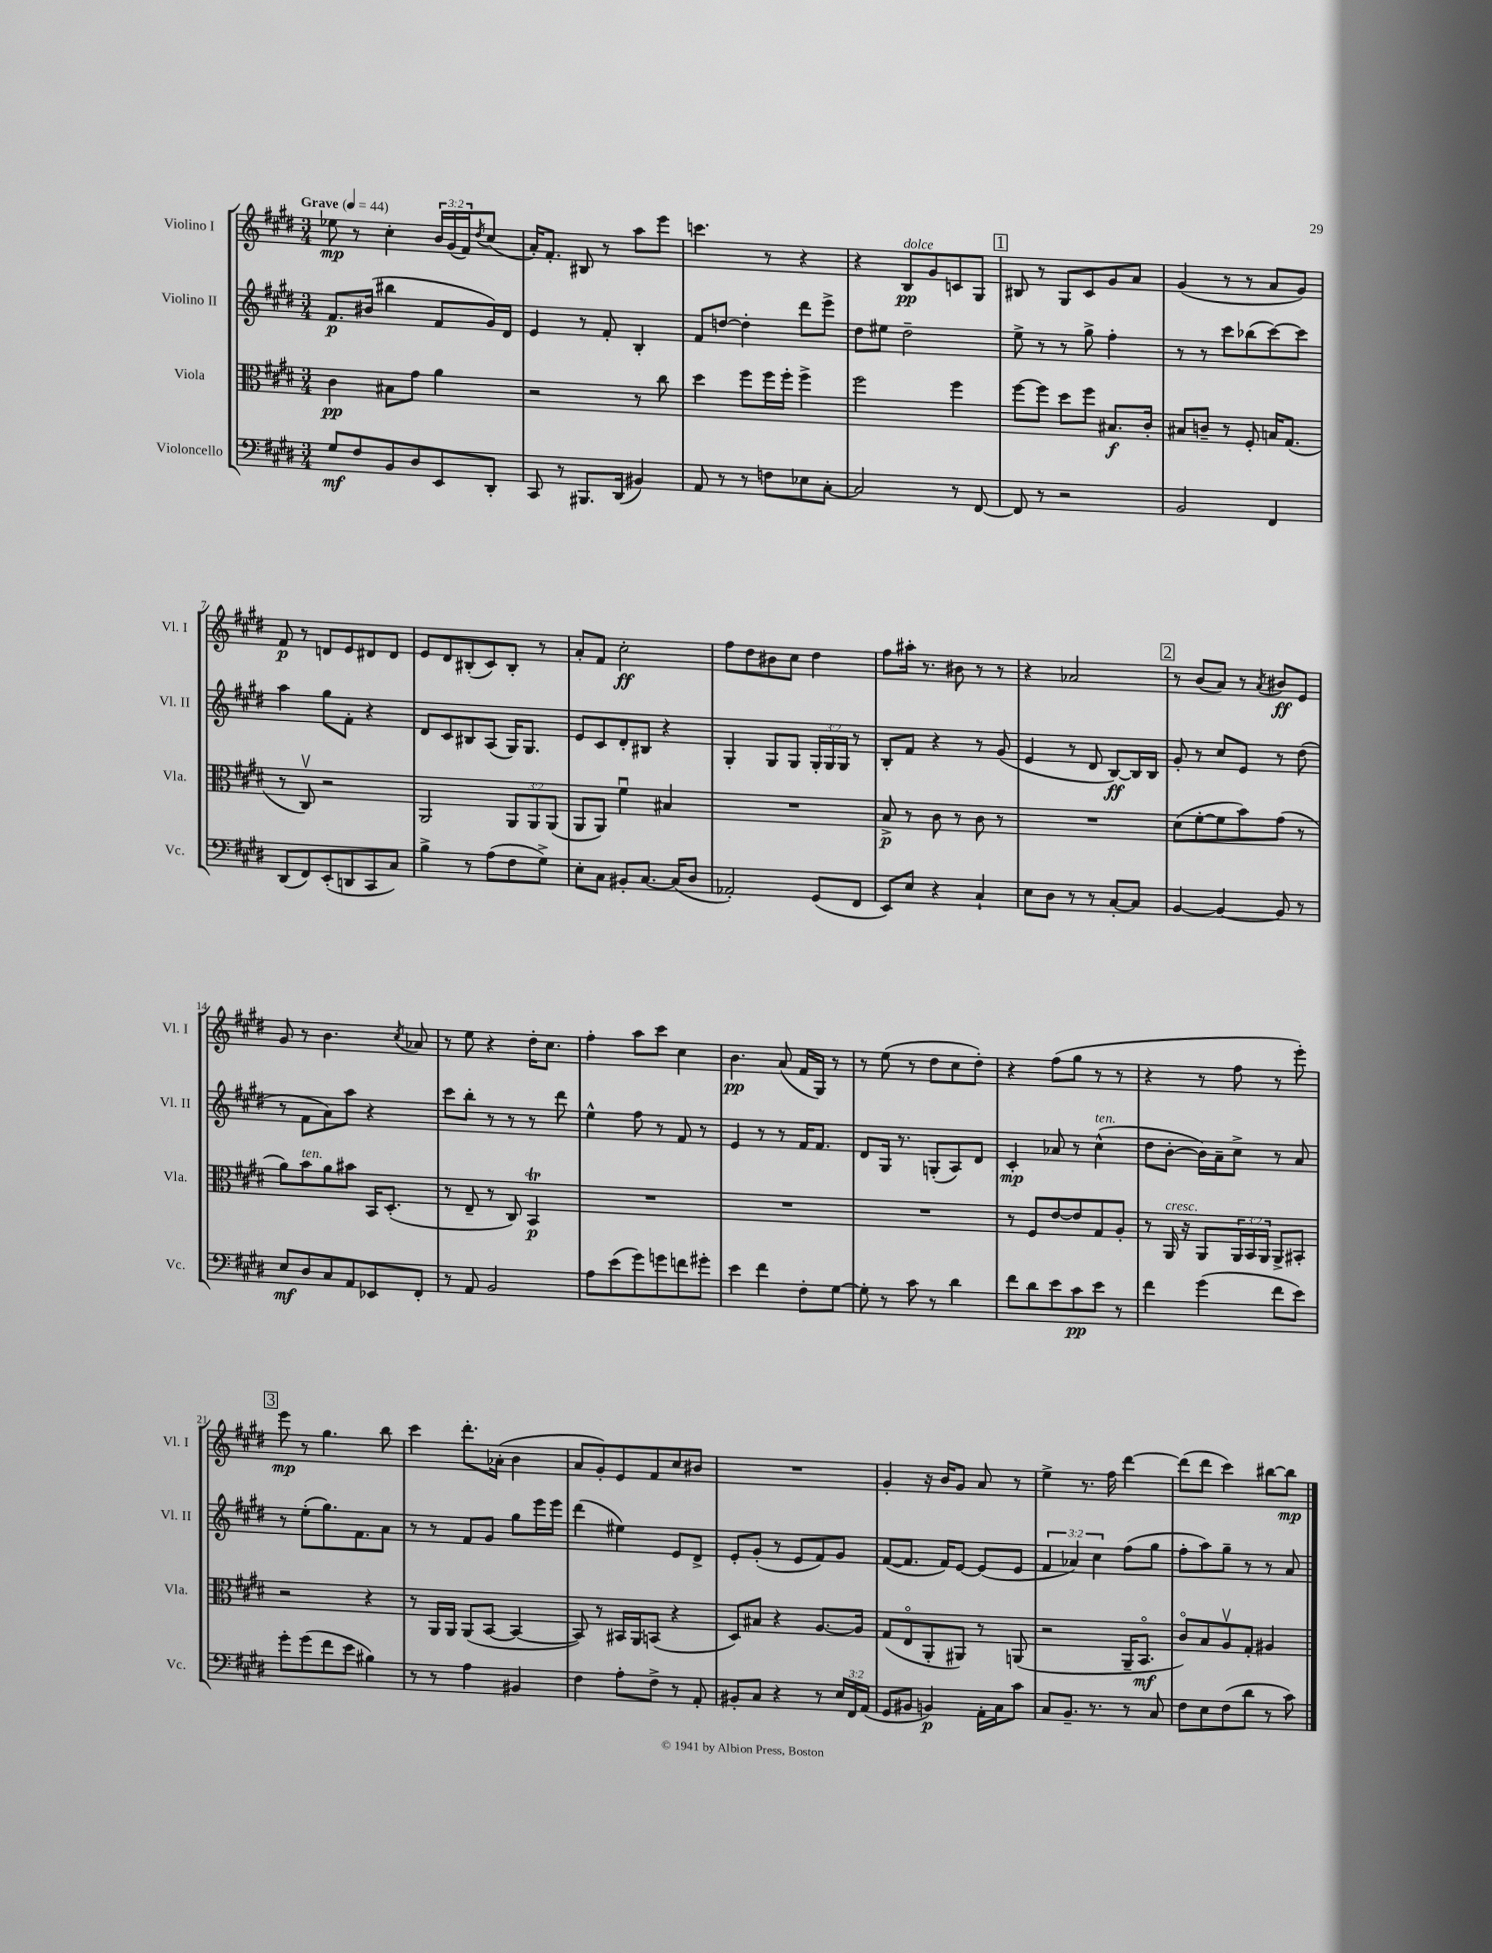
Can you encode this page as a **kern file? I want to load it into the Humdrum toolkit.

**kern	**kern	**kern	**kern
*staff4	*staff3	*staff2	*staff1
*clefF4	*clefC3	*clefG2	*clefG2
*k[f#c#g#d#]	*k[f#c#g#d#]	*k[f#c#g#d#]	*k[f#c#g#d#]
*M3/4	*M3/4	*M3/4	*M3/4
*MM44	*MM44	*MM44	*MM44
8G#/L	4c#\	8.f#/L	8ee-\
8F#/	.	.	8r
.	.	(16b#/Jk	.
8BB/	8B#\L	4bb#\	4cc#'\
8D#/	8g#\J	.	.
8EE/	4a\	8f#/L	24b/LL
.	.	.	(24g#/
.	.	.	24f#/J)
.	.	.	8qdd#/
8DD#'/J	.	16g#/L)	(8cc#/J
.	.	16d#/JJ	.
=	=	=	=
8CC#/	2r	4e/	16a'/LK)
.	.	.	8.f#'/J
8r	.	.	.
8.BBB#/L	.	8r	8B#/
.	.	8f#'/	8r
(16DD#/Jk	.	.	.
4BB#/)	8r	4B'/	8aa\L
.	8cc#\	.	8eee\J
=	=	=	=
8AA/	4dd#\	8f#/L	4.ccc\
8r	.	[8dd/J	.
8r	8ff#\L	4dd'\]	.
8F\L	16ff#\L	.	8r
.	16ff#'\JJ	.	.
8E-\	4ff#^\	8ddd#\L	4r
[8C#'\J	.	8eee^\J	.
=	=	=	=
2C#/]	2ff#\	8dd#\L	4r
.	.	8ee#\J	.
.	.	2dd#~\	8B/L
.	.	.	8g#/
8r	4ff#\	.	8c/
[8FF#/	.	.	8G#/J
=	=	=	=
8FF#/]	[8ff#\L	8ee^\	8B#/
8r	8ff#\]J	8r	8r
2r	8dd#\L	8r	8G#/L
.	8ff#\J	8gg#^\	8c#/
.	8.B#/L	4ff#'\	8g#/
.	.	.	8a/J
.	16c#'/Jk	.	.
=	=	=	=
2BB/	8B#/L	8r	(4g#/
.	8c~/J	8r	.
.	8r	8ccc#\L	8r
.	8F#'/	(8bb-\	8r
4FF#/	16B/LK	[8ccc#\)	8a/L
.	(8.G#/J	.	.
.	.	8ccc#\]J	8g#/J)
=	=	=	=
(8DD#/L	8r	4aa\	8f#/
8FF#/)	8C#v/)	.	8r
(8EE'/	2r	8gg#\L	8d/L
8DD/	.	8f#'\J	8e/
8CC#/	.	4r	8d#/
8C#/J)	.	.	8d#/J
=	=	=	=
4B^\	2AA/	8d#/L	8e/L
.	.	8c#/	8d#/
8r	.	8B#/	(8B#'/
(8A\L	.	(8A/J	8c#/)
8F#\	12AA/L	16G#/LK)	8B#'/J
.	.	8.G#/J	.
.	12AA/	.	.
8G#^\J)	.	.	8r
.	(12AA/J	.	.
=	=	=	=
8E'\L	8AA/L	8e/L	8a'/L
8C#\J	8AA/J)	8c#/	8f#/J
8BB#'/L	4f#u\	8d#'/	2cc#'\
[8.C#/J	.	8B#/J	.
.	4B#/	4r	.
(16C#/]LK	.	.	.
8D#/J	.	.	.
=	=	=	=
2AA-'/)	2.r	4G#'/	8ff#\L
.	.	.	8dd#\
.	.	8G#/L	8b#\
.	.	8G#/J	8cc#\J
(8GG#/L	.	24G#'/LL	4dd#\
.	.	24G#/	.
.	.	24G#/JJ	.
8FF#/J	.	8r	.
=	=	=	=
8EE/L)	8B^/	8B'/L	8ff#\L
8E/J	8r	8f#/J	16aa#'\Jk
.	.	.	8.r
4r	8c#\	4r	.
.	8r	.	8b#\
4C#`/	8c#\	8r	8r
.	8r	(8g#/	8r
=	=	=	=
8E\L	2.r	4e/	4r
8D#\J	.	.	.
8r	.	8r	2a-/
8r	.	8d#/	.
[8C#'/L	.	[8B/L)	.
8C#/]J	.	16B/]L	.
.	.	16B/JJ	.
=	=	=	=
[4BB/	(8d#\L	8g#'/	8r
.	[8f#'\	8r	(8b/L
4BB/_	8f#\]	8cc#/L	8a/J)
.	8b\)	8e/J	8r
.	.	.	8qa/
8BB/]	(8g#\J	8r	8b#/L
8r	8r	(8dd#\	8e/J
=	=	=	=
8E/L	8a\L)	8r	8g#/
8D#/	8b\	8f#\L	8r
8C#/	8a\	8a\)	4.b\
8AA/	8b#\J	8aa\J	.
8EE-/	16BB/LK	4r	.
.	(8.D#'/J	.	.
.	.	.	8qcc#/
8FF#'/J	.	.	8a-/
=	=	=	=
8r	8r	8ccc#\L	8r
8AA/	8E~/	8bb'\J	8ee\
2BB/	8r	8r	4r
.	8C#/)	8r	.
.	4BB/	8r	16dd#'\LK
.	.	.	8.cc#\J
.	.	8ddd#\	.
=	=	=	=
8A\L	2.r	4ee^^\	4ff#'\
(8e\	.	.	.
8g#\)	.	8ff#\	8aa\L
8g\	.	8r	8ccc#\J
8f\	.	8f#/	4cc#\
8g#'\J	.	8r	.
=	=	=	=
4e\	2.r	4e/	4.b\
4f#\	.	8r	.
.	.	8r	(8a/
8F#'\L	.	16f#/LK	16f#/LL
.	.	8.f#/J	16G#/JJ)
[8G#\J	.	.	8r
=	=	=	=
8G#'\]	2.r	8d#/L	8r
8r	.	16G#/Jk	(8ee\
.	.	8.r	.
8c#\	.	.	8r
8r	.	(8G'/L	8dd#\L
4d#\	.	8A/)	8cc#\
.	.	8d#/J	8dd#'\J)
=	=	=	=
8f#\L	8r	4c#'/	4r
8d#\	8F#/L	.	.
8e\	[8e/	8a-/	(8ff#\L
8c#\	8e/]	8r	8gg#\J
8e\J	8G#/	(4cc#^^\	8r
8r	8A'/J	.	8r
=	=	=	=
4f#\	8r	8dd#\L	4r
.	16AA/	[8b'\J	.
.	16r	.	.
(4g#\	8AA/L	16b\]LL)	8r
.	.	16a~\J	.
.	24AA/L	8cc#^\J	8ff#\
.	24BB/	.	.
.	24AA/JJ	.	.
8f#\L	8AA^/L	8r	8r
8e\J)	8BB#'/J	8a/	8eee'\)
=	=	=	=
8g#'\L	2r	8r	8eee\
(8g#\	.	(8ee'\L	8r
8f#\	.	8.gg#\)	4.gg#\
8e\J	.	.	.
.	.	8.f#\	.
4B#\)	4r	.	.
.	.	8a\J	8bb\
=	=	=	=
8r	8r	8r	4ccc#\
8r	16AA/LL	8r	.
.	16AA/JJ	.	.
4A\	(8AA/L	8f#/L	8.ddd#'\L
.	[8BB/J	8g#/J	.
.	.	.	(16a-'\Jk
4BB#/	4BB/_	8gg#\L	4b\
.	.	16eee\L	.
.	.	16eee\JJ	.
=	=	=	=
4F#\	8BB/])	(4ddd#\	8a/L
.	8r	.	8g#'/)
8A'\L	16BB#/LL	4ee#\)	8e/
.	16AA/J	.	.
8F#^\J	(8BB/J	.	8f#/
8r	4r	8e/L	8cc#/
8AA'/	.	8d#^/J	8b#/J
=	=	=	=
8BB#'/L	8D#/L)	8e'/L	2.r
8C#/J	8B#/J	(8g#'/J	.
4r	4r	8r	.
.	.	8e/L	.
8r	[8.A/L	8f#/)	.
24E/LL	.	8g#/J	.
24FF#/	.	.	.
.	16A/]Jk	.	.
(24AA/JJ	.	.	.
=	=	=	=
8GG#/L	(8G#/L	([8f#/L	4g#'/
8BB#/J	8Eo/	8.f#/]J	.
4BB/)	8AA'/	.	16r
.	.	16f#/LK)	16b/LK
.	8AA#/J)	[8e/J	8g#/J
16AA'\LL	8r	(8e/]L	8a/
16C#\J	.	.	.
8c#\J	(8AA/	8e/J	8r
=	=	=	=
8C#/L	2r	6f#/	4ee^\
8.BB~/J	.	.	.
.	.	6a-/)	.
.	.	.	8.r
8.r	.	.	.
.	.	6cc#\	.
.	.	.	16ff#\
8r	16AA~/LK	(8ff#\L	[4ddd#\
.	8.BBo/J	.	.
8C#/	.	8gg#\J	.
=	=	=	=
8F#\L	8c#o/L)	8ff#'\L	(8ddd#\]L
8E\	8B/	8aa\)	8ddd#\J
(8F#\	8Av/	8gg#~\J	4ccc#\)
8d#\J	8G#'/J	8r	.
8r	4A#/	8r	[8bb#\L
8c#\)	.	8a/	8bb#\]J
==	==	==	==
*-	*-	*-	*-
